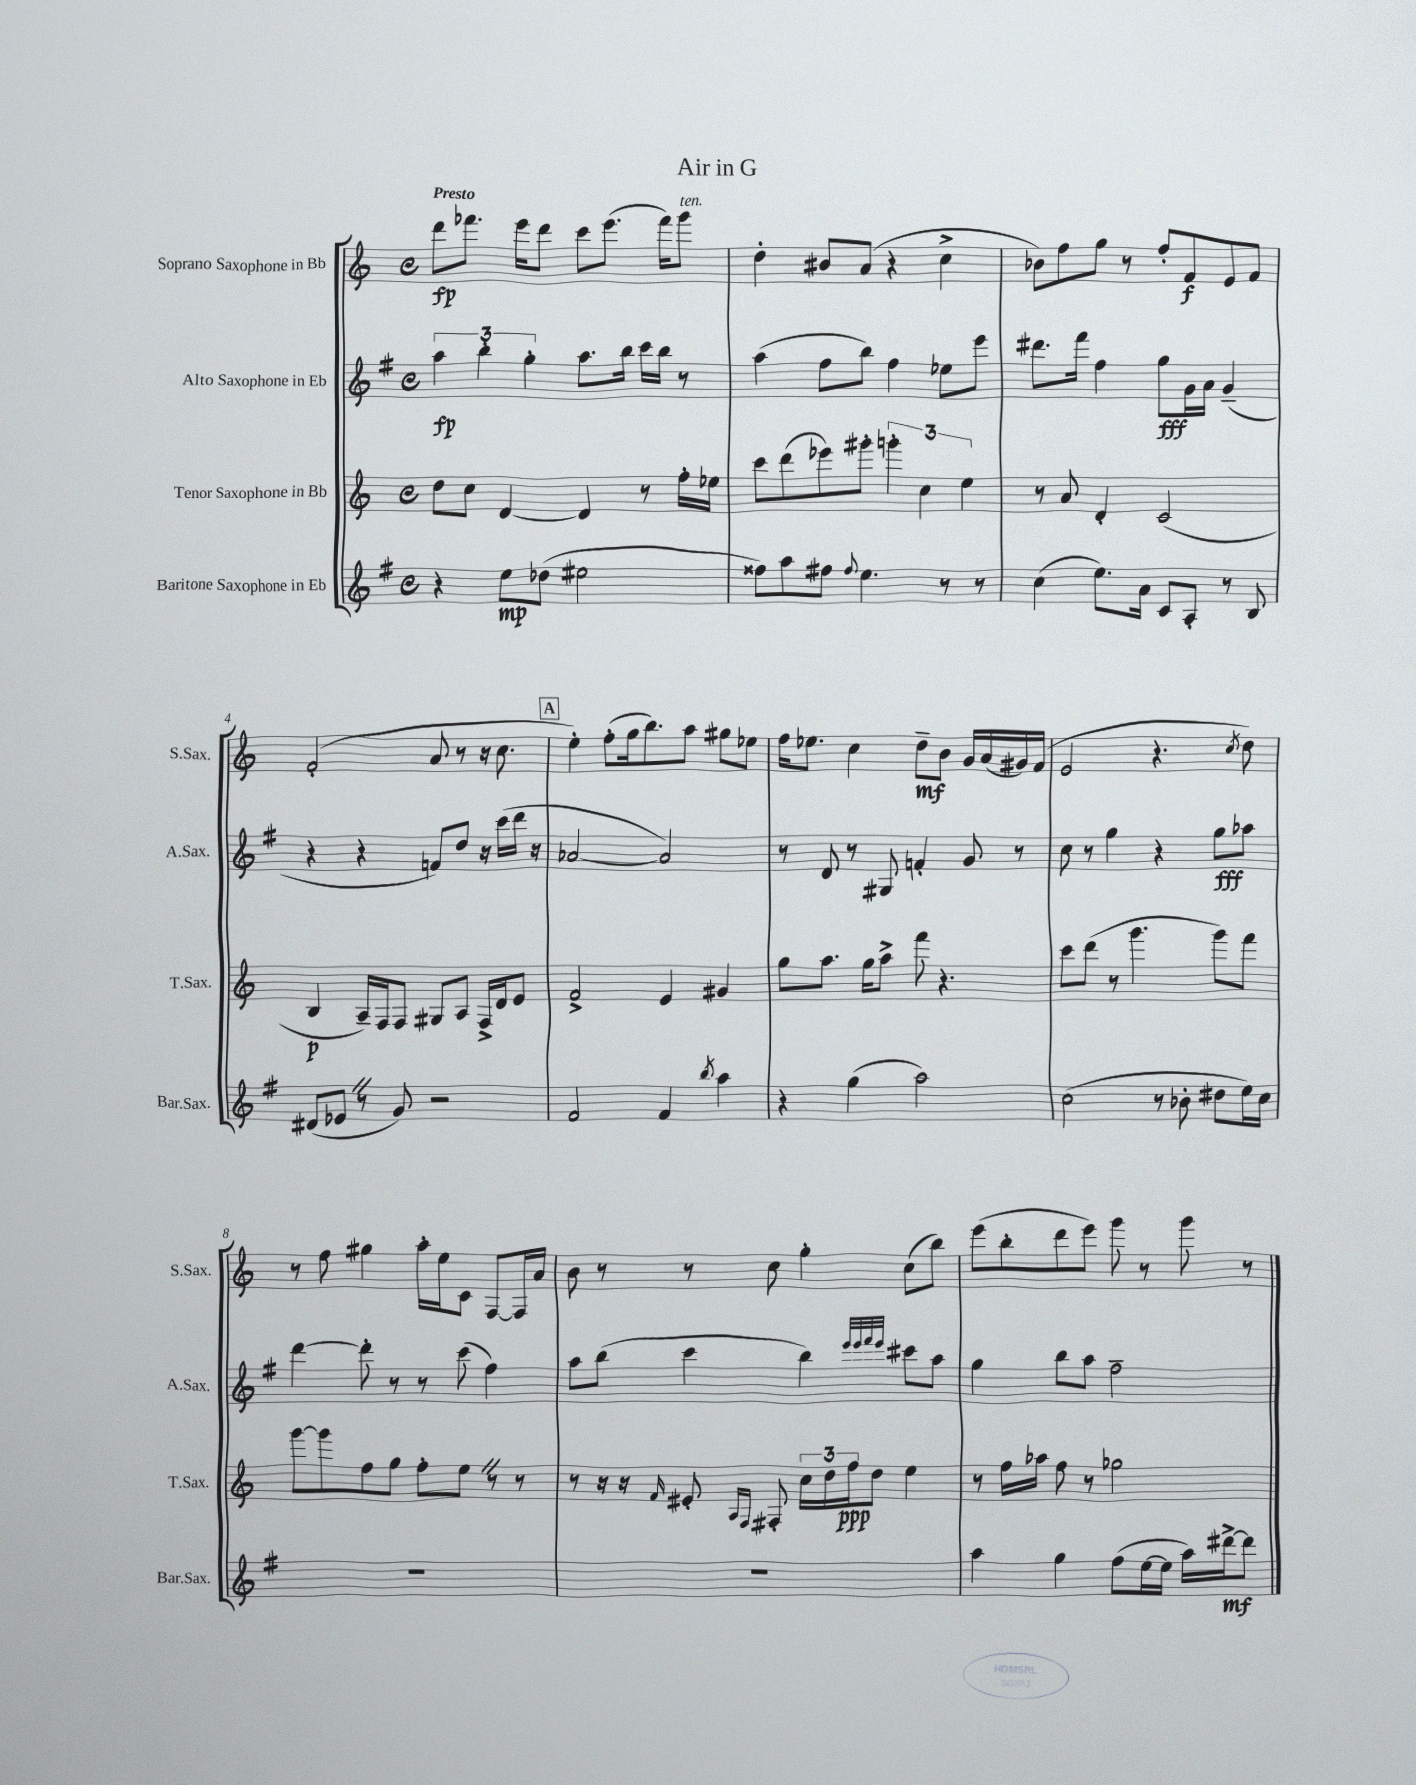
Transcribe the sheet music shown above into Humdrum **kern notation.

**kern	**kern	**kern	**kern
*staff4	*staff3	*staff2	*staff1
*clefG2	*clefG2	*clefG2	*clefG2
*k[f#]	*k[]	*k[f#]	*k[]
*M4/4	*M4/4	*M4/4	*M4/4
*met(c)	*met(c)	*met(c)	*met(c)
4r	8dd	6aa	8ddd
.	8cc	.	8.fff-
.	.	6bb'	.
8ee	[4d	.	.
.	.	.	16eee
.	.	6gg'	.
(8dd-	.	.	8ddd
2ee#	4d]	8.aa	8ccc
.	.	.	(8.eee
.	.	16bb	.
.	8r	16ccc	.
.	.	16bb	16fff-)
.	16ff'	8r	8ggg
.	16ee-	.	.
=	=	=	=
8ff##)	8ccc	(4aa	4dd'
8aa	(8ddd	.	.
8ff#	8eee-)	8ff#	8b#
8qqff#	.	.	.
4.ee	8ggg#'	8bb)	(8a
.	6ggg'	4ff#	4r
.	6cc	.	.
8r	.	8ee-	4cc^
.	6ee	.	.
8r	.	8eee	.
=	=	=	=
(4cc	8r	8.ddd#	8b-)
.	8a	.	8ff
.	.	16fff#	.
8.ee)	4d'	4ff#	8gg
.	.	.	8r
16a	.	.	.
8c	(2c	8gg	8ff'
8A'	.	16g	8f
.	.	16a	.
8r	.	(4g~	8e
8B	.	.	8f
=	=	=	=
(8d#	4B	4r	(2f'
8e-	.	.	.
8r	16A~)	4r	.
.	16F	.	.
8g)	8F	.	.
2r	8G#	8f)	8a
.	8A	8dd	8r
.	16F^	16r	16r
.	16d	(16ccc	8.cc
.	8e	16ddd	.
.	.	16r	.
=	=	=	=
2f#	2f^	[2a-	4ee')
.	.	.	(8ff'
.	.	.	16gg
.	.	.	8.bb)
4f#	4e	2a-])	.
.	.	.	8aa
8qbb	.	.	.
4aa	4g#	.	8gg#
.	.	.	8ee-
=	=	=	=
4r	8gg	8r	16ff
.	.	.	8.ee-
.	8.aa	8d	.
(4gg	.	8r	4cc
.	16gg	.	.
.	8aa^	8G#	.
2aa)	8fff	4f'	8dd~
.	4.r	.	8b
.	.	8g	16g
.	.	.	(16a
.	.	8r	16g#)
.	.	.	(16f
=	=	=	=
(2cc	8ccc	8cc	2e
.	(8ddd	8r	.
.	8r	4gg	.
.	4.ggg	.	.
8r	.	4r	4.r
8b-'	.	.	.
8dd#	8ggg)	8gg	.
.	.	.	8qcc
16ee)	8fff	8aa-	8dd)
16cc	.	.	.
=	=	=	=
1r	[8ggg	[4ddd	8r
.	8ggg]	.	8ff
.	8ff	8ddd']	4gg#
.	8gg	8r	.
.	8ff'	8r	16aa'
.	.	.	16ee
.	8ee	(8ccc	8c
.	8r	4ff#)	[8F
.	8r	.	16F]
.	.	.	16a
=	=	=	=
1r	8r	8aa	8b
.	16r	(8bb	8r
.	16r	.	.
.	16qqf	.	.
.	8e#'	4ccc	8r
.	16qqA	.	.
.	16qqF	.	.
.	8F#'	.	8cc
.	24cc	4bb)	4gg'
.	24dd	.	.
.	24ff	.	.
.	8dd	.	.
.	.	32qqeee	.
.	.	32qqeee	.
.	.	32qqfff#	.
.	.	32qqeee	.
.	4ee	8ccc#	(8cc
.	.	8aa	8bb)
=	=	=	=
4aa	8r	4gg	(8eee
.	16ff	.	8bb'
.	16aa-	.	.
4gg	8ff	8bb	8ddd
.	8r	8aa	8eee)
(8ff#	2gg-	2ff#~	8ggg
[16ee	.	.	8r
16ee]	.	.	.
16aa)	.	.	8ggg
[16ddd#^	.	.	.
8ddd#]	.	.	8r
==	==	==	==
*-	*-	*-	*-
